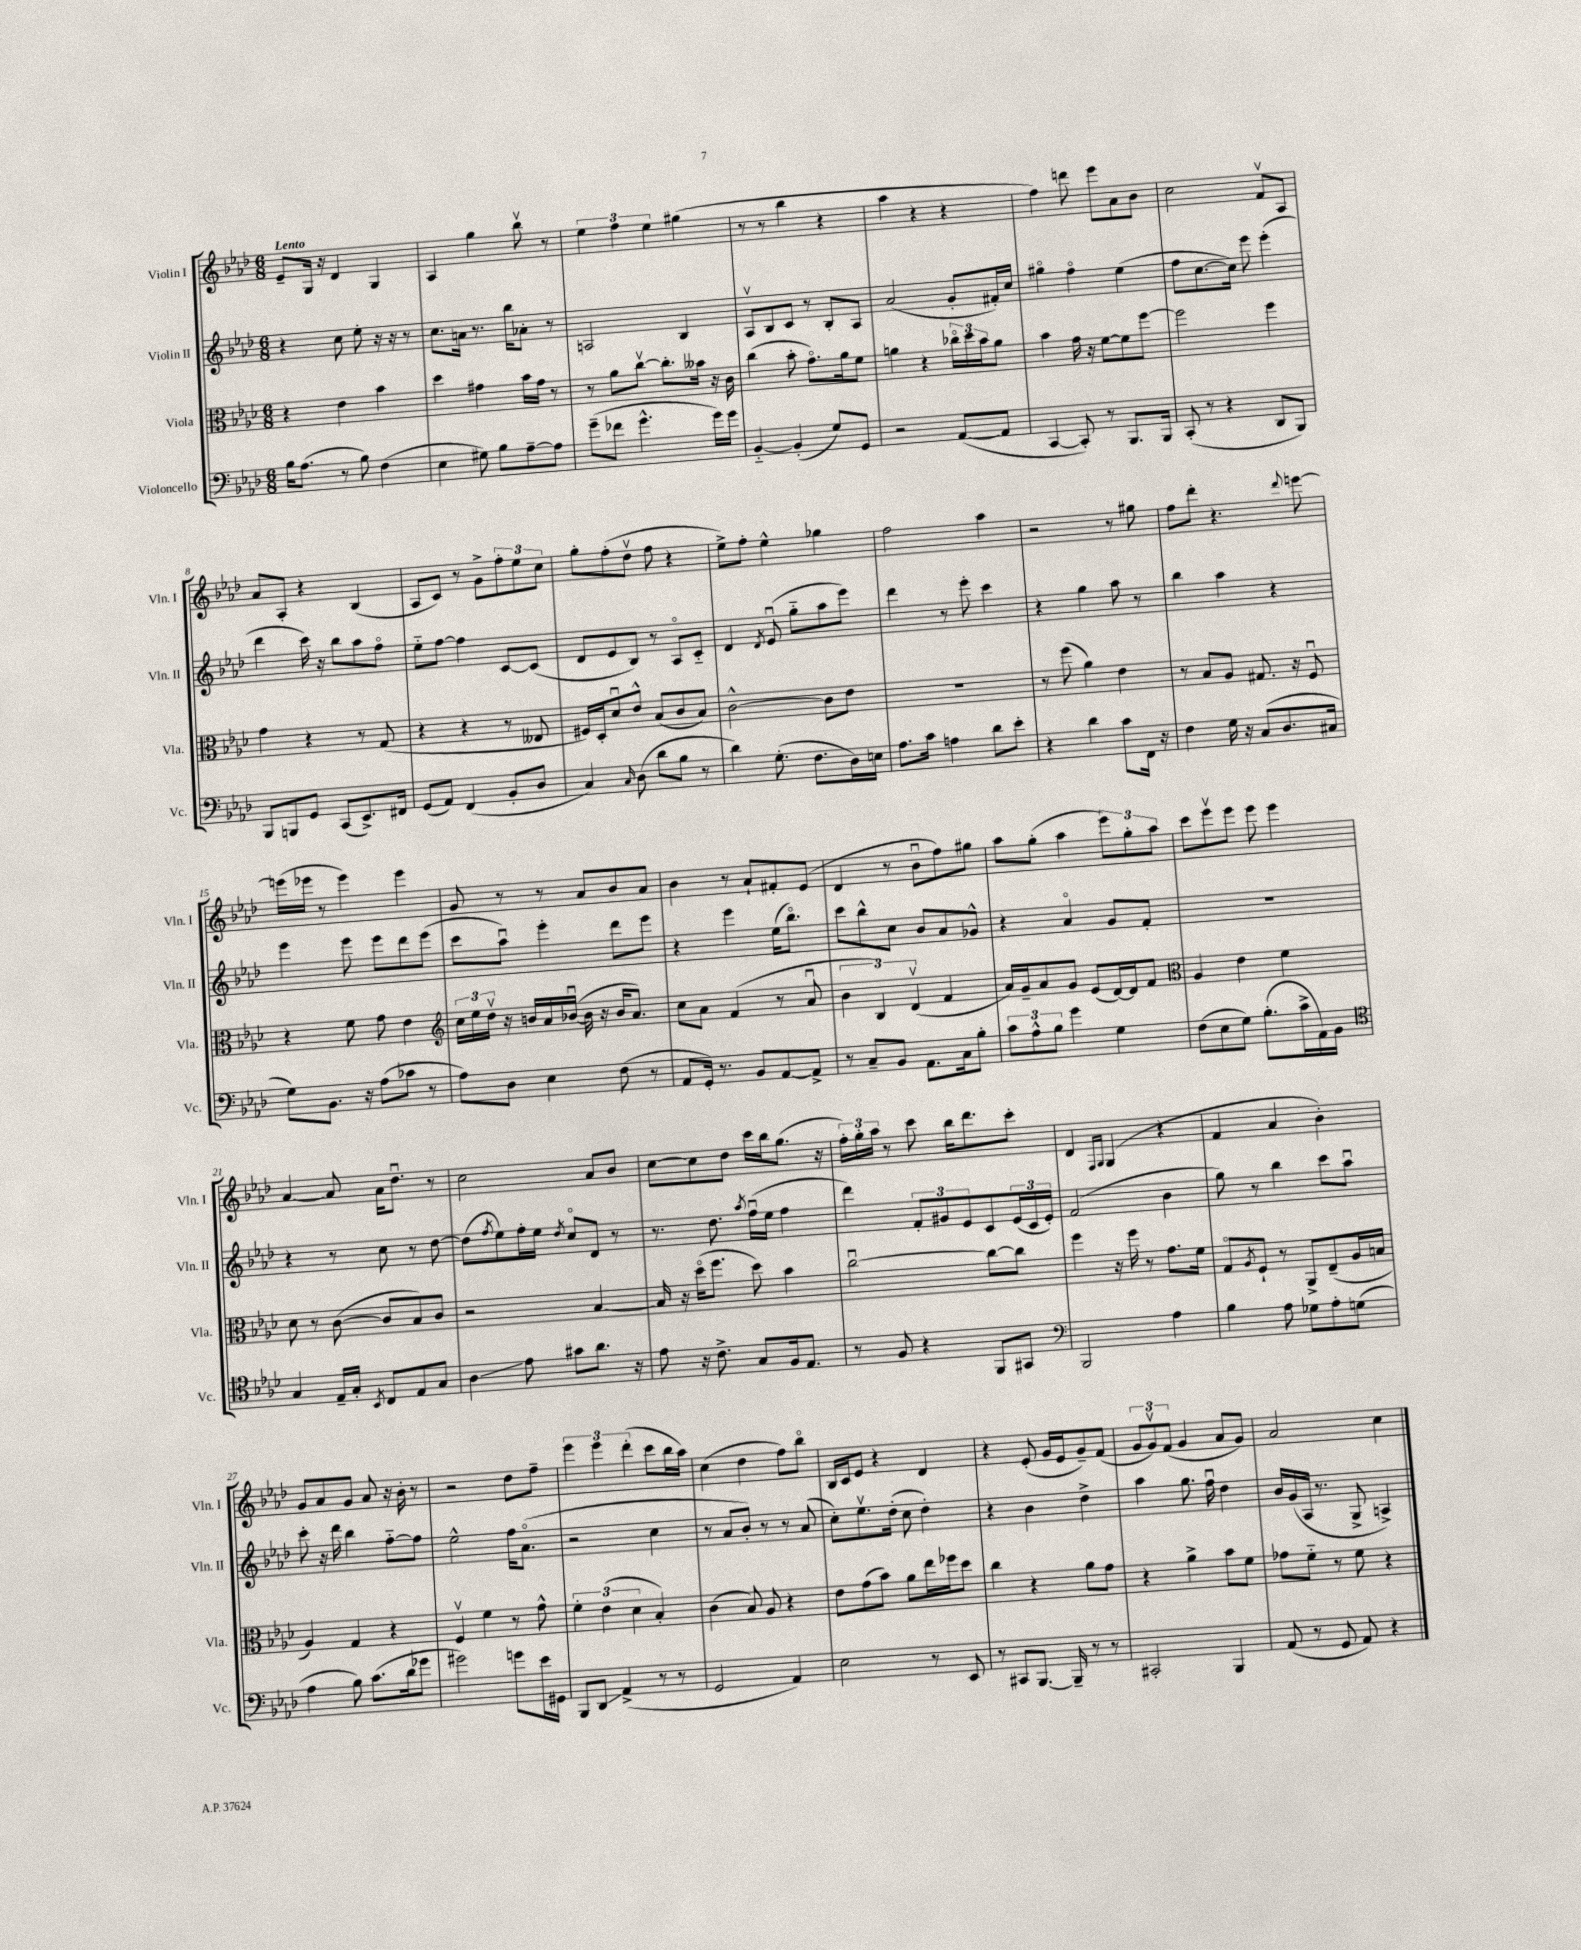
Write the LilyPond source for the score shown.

<<
\new StaffGroup <<
\new Staff = "s0" \with { instrumentName = "Violin I" shortInstrumentName = "Vln. I" } {
    \clef treble \key aes \major \numericTimeSignature \time 6/8 \tempo "Lento"
    ees'8-- g16 r16 des'4 g4 |
    aes4 g''4 bes''8\upbow r8 |
    \tuplet 3/2 { ees''4 f''4 ees''4 } gis''4( |
    r8 r8 bes''4 r4 |
    aes''4 r4 r4 |
    f''4) d'''8 ees'''8 aes'8 bes'8 |
    c''2 f'8\upbow aes8 |
    aes'8 aes8-. r4 bes4( |
    aes8 c'8) r8 g'8-> \tuplet 3/2 { f''8-. ees''8 c''8 } |
    g''8-. f''8-.( des''8\upbow f''8 r4 |
    ees''8->) f''8-. ees''4-^ ges''4 |
    f''2 aes''4 |
    r2 r8 gis''8 |
    f''8 des'''8-. r4. \appoggiatura { des'''8 } e'''8~ |
    e'''16( ees'''16 r8 ees'''4) ees'''4 |
    g'8 r8 r8 aes'8 bes'8 aes'8 |
    bes'4 r8 aes'8-! fis'8-. ees'8( |
    des'4 r8 bes'8\downbow f''8) gis''8 |
    aes''8 g''8-.( aes''4 \tuplet 3/2 { ees'''8) g''8-. aes''8 } |
    c'''8 ees'''8\upbow ees'''8 ees'''8 ees'''4 |
    aes'4~ aes'8 aes'16 des''8.\downbow r8 |
    c''2 aes'8 bes'8 |
    c''8~ c''8 des''8 c'''16 bes''16 g''8.( r16 |
    \tuplet 3/2 { f''16-.) g''16-. aes''16 } r8 c'''8 bes''16 des'''8. c'''8-. |
    des'4 \grace { f16 g16 } g4( r4 |
    f'4 aes'4 bes'4-.) |
    g'8 aes'8 g'8 aes'8 r16 bes'16-. r8 |
    r2 des''8 f''8-- |
    \tuplet 3/2 { ees'''4 ees'''4 des'''4-.( } c'''8 bes''16 aes''16) |
    c''4( des''4 f''8) bes''8\flageolet |
    bes16 c'16 ees'8 r4 des'4 |
    r4 ees'8-.( g'16 ees'16 g'8--) f'8( |
    \tuplet 3/2 { g'8 g'8\upbow) f'8( } g'4 aes'8 g'8) |
    aes'2 c''4 \bar "|." |
}
\new Staff = "s1" \with { instrumentName = "Violin II" shortInstrumentName = "Vln. II" } {
    \clef treble \key aes \major \numericTimeSignature \time 6/8
    r4 c''8 ees''8-. r16 r16 r8 |
    c''8. a'16 r8. bes''16 aes'8-. r8 |
    a2 bes4 |
    aes8\upbow bes8 c'8 r8 bes8-. aes8 |
    aes'2( g'8-. fis'16-.) c''16 |
    gis''4\flageolet f''4\flageolet ees''4( |
    f''8 c''8.~ c''16) ees'''8 ees'''4-.( |
    des'''4 c'''16) r16 bes''8 aes''8 f''8\flageolet |
    ees''8-_ f''8~ f''4 c'8~ c'8( |
    des'8 ees'8 bes8) r8 aes8\flageolet c'8-_ |
    des'4 \acciaccatura { des'8 } ees'8\downbow( g''8-_ aes''8 ees'''8) |
    des'''4 r8 ees'''8-. c'''4 |
    r4 g''4 aes''8 r8 |
    bes''4 aes''4 r4 |
    ees'''4 ees'''8 ees'''8 des'''8 ees'''8( |
    c'''8 aes''8\downbow) ees'''4-. des'''8 ees'''8 |
    r4 ees'''4 ees''16( bes''8.\flageolet) |
    c'''8 bes''8-^ c''8 bes'8 aes'8 ges'8-^ |
    r4 aes'4\flageolet g'8 f'8-. |
    R2. |
    r4 r8 c''8 r8 des''8~ |
    des''8( \acciaccatura { f''8 } ees''8) f''16-. ees''16 \acciaccatura { des''8 } c''8\flageolet des'8 r8 |
    r8. des''8. \acciaccatura { aes''8 } f''16\downbow( ees''16 f''4 |
    des'''4) \tuplet 3/2 { f'8-. gis'8 ees'8 } c'8 \tuplet 3/2 { ees'16( c'16 ees'16-.) } |
    f'2( bes'4 |
    g''8) r8 bes''4 c'''8 aes''8\downbow |
    c'''8-. r16 des'''16 bes''4 f''8~-_ f''8 |
    ees''2-^ f''16 aes'8.\flageolet( |
    r2 c''4 |
    r8 aes'8 bes'8-.) r8 r8 aes'8( |
    c''8-.) ees''8.\upbow des''16-.( c''8 des''4-.) |
    r4 bes'4 des''4-> |
    aes''4 g''8. f''16\downbow des''4 |
    bes'16 g'16( aes16 r8. g8-> a4->) \bar "|." |
}
\new Staff = "s2" \with { instrumentName = "Viola" shortInstrumentName = "Vla." } {
    \clef alto \key aes \major \numericTimeSignature \time 6/8
    r4 ees'4 bes'4 |
    des''4 gis'4 bes'16 gis'16 r8 |
    r8 aes'8 c''8~\upbow c''8.-. beses'16 r16 c'16 |
    c''4( bes'8-. g'8.\flageolet) aes'16 f'8 |
    a'4 r4 \tuplet 3/2 { ces''16\flageolet des''16 bes'16 } a'8 |
    bes'4 g'16 r16 f'8~ f'8 f''8~ |
    f''2 f''4 |
    g'4 r4 r8 g8( |
    r4 r4 r8 eeses8 |
    fis16) des16-. des'8\downbow ees'8-^ bes8( c'8 bes8) |
    c'2~-^ c'8 ees'8 |
    R2. |
    r8 f''8( aes'4) ees'4 |
    r8 bes8 aes8 gis8. r16 f8\downbow |
    r4 f'8 g'8 ees'4 |
    \clef treble \tuplet 3/2 { c''16 ees''16 des''16\upbow } r16 b'16 aes'16 bes'16~\downbow( bes'16 r16 bes'16 aes'8.) |
    c''8 aes'8 f'4( r8 aes'8\downbow |
    \tuplet 3/2 { bes'4 bes4) des'4\upbow( } f'4 |
    aes'16) g'16-- aes'8 g'8 ees'8( des'16~) des'16 f'8 |
    \clef alto aes4 ees'4 f'4 |
    des'8 r8 c'8~( c'8 bes8) c'8 |
    r2 bes4~ |
    bes16 r16 des''16\flageolet( f''8. des''8) bes'4 |
    c''2~\downbow c''8~ c''8 |
    f''4 r16 f''16 r8 g'8. f'16 |
    g8\flageolet \acciaccatura { aes8 } f8-! r8 aes,8-> ees8--( aes16 b16 |
    aes4) g4 r4 |
    f4\upbow f'4 r8 g'8-^ |
    \tuplet 3/2 { f'4-. ees'4( des'4 } bes4-.) |
    c'4( bes8) aes8 r4 |
    ees'8 g'8( bes'8) aes'8 ees''16 fes''16 des''8 |
    c''4 r4 aes'8 g'8 |
    r4 aes'4-> bes'8 f'8 |
    ges'8 f'8-_ r8 f'8 r4 \bar "|." |
}
\new Staff = "s3" \with { instrumentName = "Violoncello" shortInstrumentName = "Vc." } {
    \clef bass \key aes \major \numericTimeSignature \time 6/8
    bes16 aes8.( r8 bes8) f4( |
    ees4 gis8) bes8 aes8~-- aes8 |
    g'8--( fes'8 g'4.-^ g'16) g'16 |
    bes,4~-_ bes,4-.( g8) g,8 |
    r2 aes,8~( aes,8 |
    c,4~ c,8-.) r8 bes,,8. bes,,16 |
    c,8-.( r8 r4 des,8 bes,,8) |
    bes,,8 b,,8 g,8 c,8( ees,8.->) fis,16 |
    g,8( aes,8) f,4( bes,8-. des8 |
    c4) \grace { c16 } des8( des'8 bes8 r8 |
    des'4) g8.-.( f8. des16) e16 |
    aes8. c'16 a4 des'8 ees'8-. |
    r4 des'4 c'8 f,16 r16 |
    f4 g16 r16 c8( des8. cis16 |
    g8) bes,8. r16 aes8( ces'8 r8 |
    aes8) des8 ees4 f8( r8 |
    aes,8 g,16-.) r8. bes,8 aes,8~ aes,8-> |
    r8 c8-- bes,8 aes,8. c16 bes8-. |
    \tuplet 3/2 { c'8 aes8-^ bes8 } g'4 g4 |
    f8( ees8 g8) bes8.-.( c'16-> aes,16) bes,16 |
    \clef tenor g4 ees16-- g16-. \acciaccatura { bes,8 } c8 ees8 g8 |
    aes4\glissando ees'8 gis'8 aes'8. r16 |
    ees'8 r16 c'8.-> g8 f16 ees8. |
    r8 f8 r4 f,8 gis,8 |
    \clef bass bes,,2 aes4 |
    bes4 aes8 ges8 aes8-. g8( |
    aes4 bes8) c'8.( des'16 ges'8 |
    gis'2) g'8 ees'16 gis,16 |
    bes,,8 des,8\glissando aes,4->( r8 r8 |
    g,2 aes,4) |
    ees2 r8 ees,8 |
    r8 cis,8 bes,,8.~ bes,,16-- r8 r8 |
    cis,2-. bes,,4 |
    aes,8( r8 g,8 aes,8) r4 \bar "|." |
}
>>
>>
